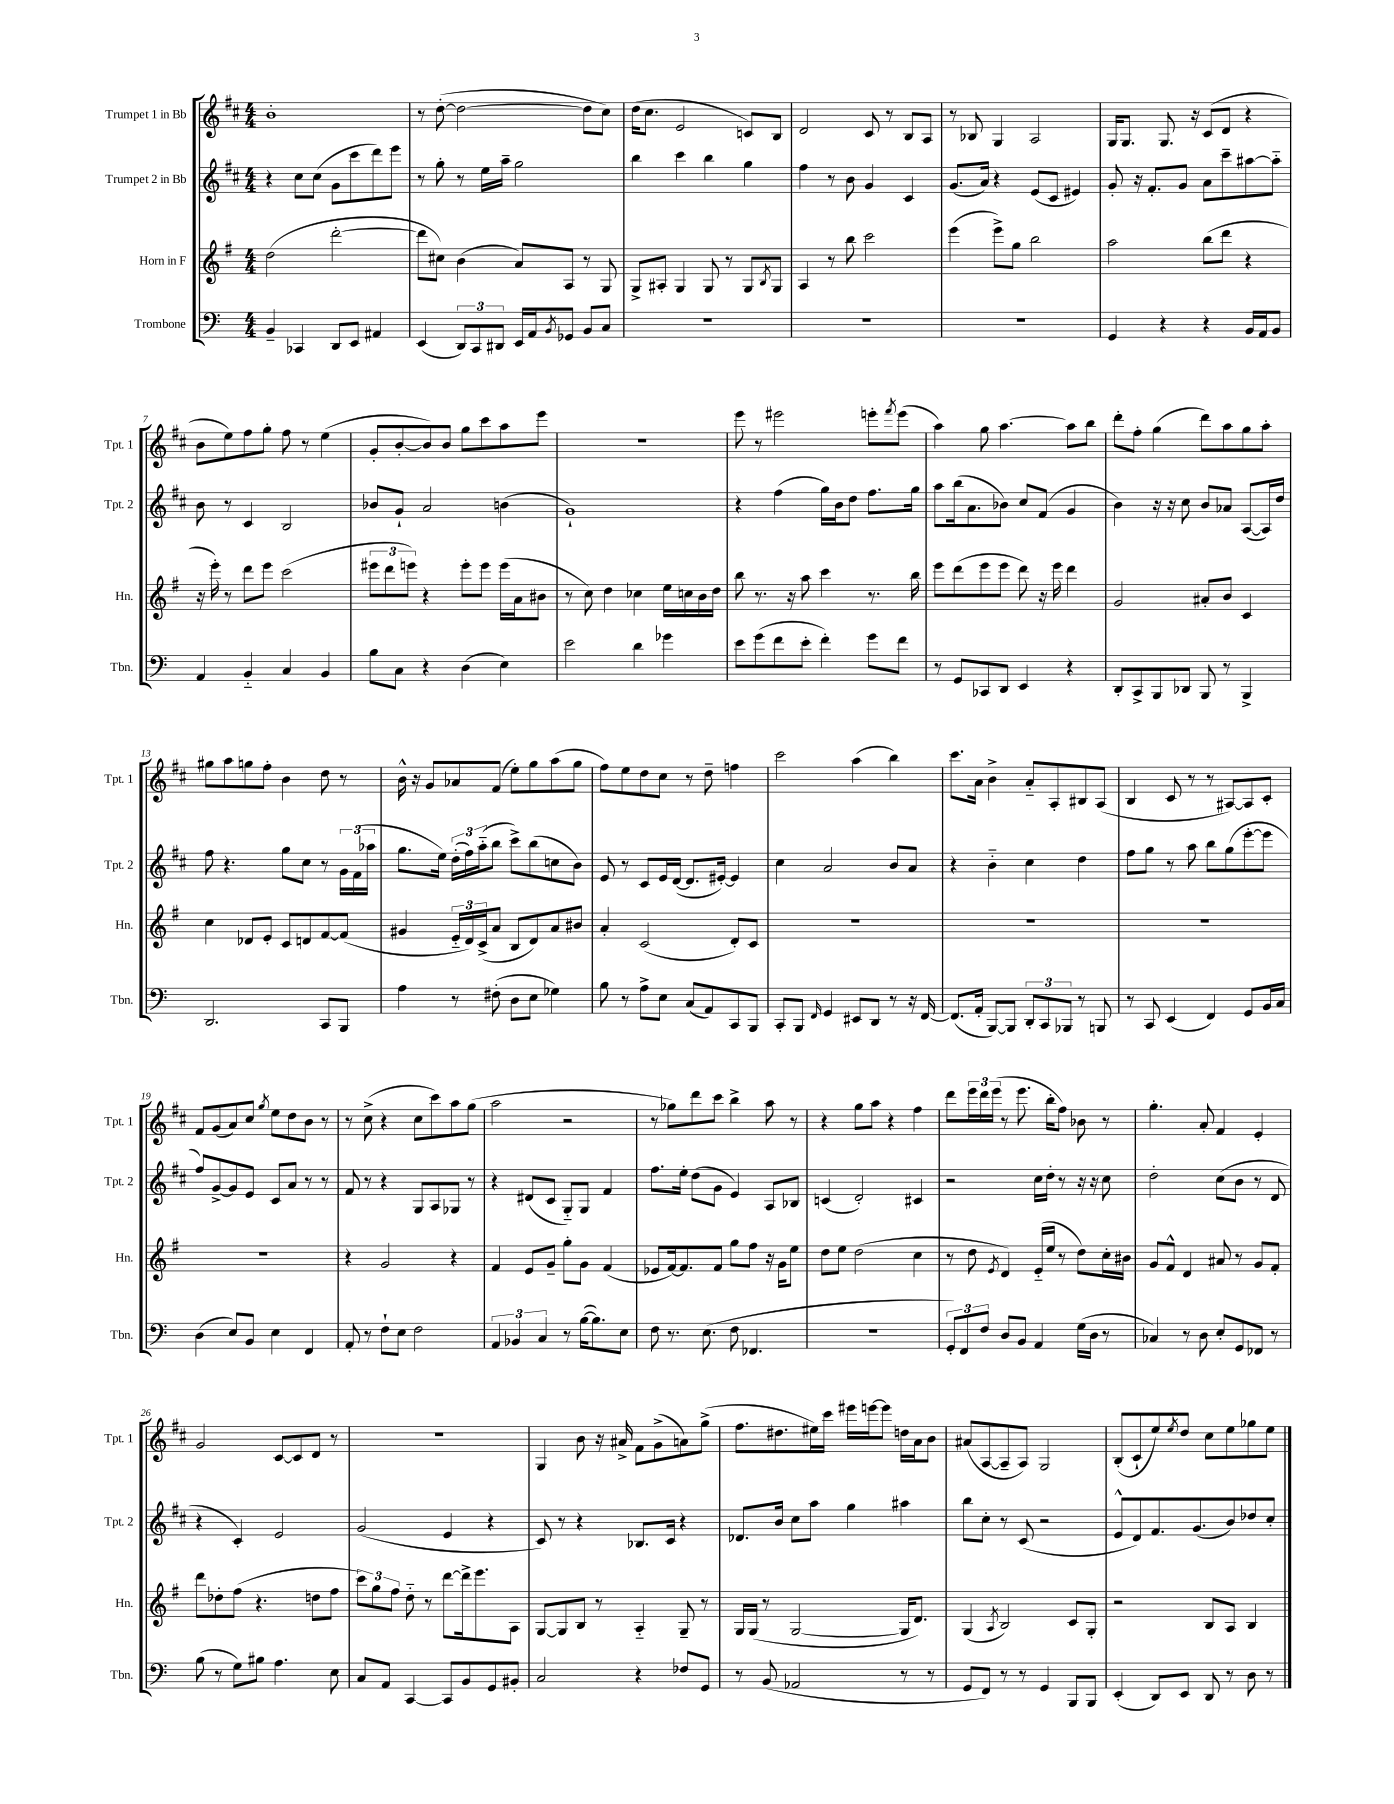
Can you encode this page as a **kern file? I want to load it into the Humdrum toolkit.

**kern	**kern	**kern	**kern
*staff4	*staff3	*staff2	*staff1
*clefF4	*clefG2	*clefG2	*clefG2
*k[]	*k[f#]	*k[f#c#]	*k[f#c#]
*M4/4	*M4/4	*M4/4	*M4/4
4BB~/	(2dd\	4r	1b'
4CC-/	.	8cc#\L	.
.	.	(8cc#\J	.
8DD/L	[2ddd'\	8g\L	.
8EE/J	.	8ccc#\	.
4AA#/	.	8ddd\)	.
.	.	8eee\J	.
=	=	=	=
(4EE/	8ddd\]L	8r	8r
.	8cc#\J)	8gg'\	([8dd'\
12DD/L)	(4b\	8r	2dd\_
12CC/	.	.	.
.	.	16ee\LL	.
12DD#/J	.	.	.
.	.	16aa~\JJ	.
16EE/LL	8a/L)	2gg\	.
16AA/J	.	.	.
8qBB/	.	.	.
8GG-/J	8A/J	.	.
8BB/L	8r	.	8dd\]L
8C/J	8G/	.	8cc#\J)
=	=	=	=
1r	8G^/L	4bb\	(16dd\LK
.	.	.	8.cc#\J
.	8A#'/J	.	.
.	4G/	4ccc#\	2e/
.	8G/	4bb\	.
.	8r	.	.
.	8G/L	4gg\	8c/L)
.	8qB/	.	.
.	8G/J	.	8B/J
=	=	=	=
1r	4A/	4ff#\	2d/
.	8r	8r	.
.	8bb\	8b\	.
.	2ccc\	4g/	8c#/
.	.	.	8r
.	.	4c#/	8B/L
.	.	.	8A/J
=	=	=	=
1r	(4eee\	(8.g/L	8r
.	.	.	8B-/
.	.	16a/Jk)	.
.	8eee^\L)	4r	4G/
.	8gg\J	.	.
.	2bb\	(8e/L	2A/
.	.	8c#/J	.
.	.	4e#/)	.
=	=	=	=
4GG/	2aa\	8g'/	16G/LK
.	.	.	8.G/J
.	.	16r	.
.	.	8.f#'/L	.
4r	.	.	8.G/
.	.	8g/J	.
.	.	.	16r
4r	(8bb\L	8a\L	(8c#/L
.	8ddd\J	8ccc#~\	8d/J
16BB/LL	4r	[8aa#\	4r
16AA/J	.	.	.
8BB/J	.	8aa#'~\]J	.
=	=	=	=
4AA/	16r	8b\	8b\L
.	16eee'\)	.	.
.	8r	8r	8ee\)
4BB'~/	8ddd\L	4c#/	8ff#\
.	8eee\J	.	8gg'\J
4C/	(2ccc\	2B/	8ff#\
.	.	.	8r
4BB/	.	.	(4ee\
=	=	=	=
8B\L	12eee#\L	8b-/L	8g'/L
.	12ddd\	.	.
8C\J	.	8g`/J	[8b'/
.	12eee\J)	.	.
4r	4r	2a/	8b/])
.	.	.	8b/J
(4D\	8eee'\L	.	8gg\L
.	8eee\J	.	8ccc#\
4E\)	(16eee\LL	(4b\	8aa\
.	16a\J	.	.
.	8b#\J	.	8eee\J
=	=	=	=
2e\	8r	1g`)	1r
.	8cc\)	.	.
.	4dd\	.	.
4d\	4cc-\	.	.
4g-\	16ee\LL	.	.
.	16cc\	.	.
.	16b\	.	.
.	16dd\JJ	.	.
=	=	=	=
8e\L	8bb\	4r	8eee\
(8g\	8.r	.	8r
8f\	.	(4ff#\	2eee#\
.	16r	.	.
8e'\J	8aa\	.	.
4f'\)	4ccc\	16gg\LL)	.
.	.	16b\J	.
.	.	8dd\J	.
8g\L	8.r	8.ff#\L	8eee'\L
.	.	.	8qfff#/
8f\J	.	.	(8eee\J
.	16bb\	16gg\Jk	.
=	=	=	=
8r	8eee\L	8aa\L	4aa\)
8GG/L	(8ddd\	(16bb\k	.
.	.	8.a\	.
8CC-/	8eee\	.	8gg\
8DD/J	8eee\J	8b-\J)	[4.aa\
4EE/	8ddd\)	8cc#/L	.
.	16r	(8f#/J	.
.	16eee\	.	.
4r	4ddd\	4g/	8aa\]L
.	.	.	8bb\J
=	=	=	=
8DD'/L	2g/	4b\)	8ddd'\L
8CC^/	.	.	8ff#'\J
8BBB/	.	16r	(4gg\
.	.	16r	.
8DD-/J	.	8cc#\	.
8BBB/	8a#'/L	8b/L	8ddd\L)
8r	8b/J	8a-/J	8aa\
4BBB^/	4c/	([8A/L	8gg\
.	.	16A/]L)	8aa'\J
.	.	16dd/JJ	.
=	=	=	=
2.DD/	4cc\	8ff#\	8gg#\L
.	.	4.r	8aa\
.	8d-/L	.	8gg\
.	8e'/J	.	8ff#'\J
.	8c/L	8gg\L	4b\
.	8d/	8cc#\J	.
8CC/L	[8f#/	8r	8dd\
8BBB/J	(8f#/]J	24g\LL	8r
.	.	(24f#\	.
.	.	24aa-\JJ	.
=	=	=	=
4A\	4g#/	8.gg\L	16b^^\
.	.	.	16r
.	.	.	8g/L
.	.	16ee\Jk)	.
8r	24e'~/LL	(24dd'\LL	8a-/
.	24d/)	24ff#\)	.
.	(24c^/J	(24aa'~\J	.
(8F#'\	8a/J	8bb\J	(8f#/J
8D\L	8B/L	8ccc#^\L)	8ee'\L)
8E\J	8d/)	(8bb\	8gg\
4G-\)	8a/	8cc\	(8aa\
.	8b#/J	8b\J)	8gg\J
=	=	=	=
8B\	4a'/	8e/	8ff#\L)
8r	.	8r	8ee\
8A^\L	(2c/	8c#/L	8dd\
8E\J	.	16e/L	8cc#\J
.	.	([16d/JJ	.
(8C/L	.	8.d/]L	8r
8AA/)	.	.	8dd~\
.	.	[16e#'/Jk)	.
8CC/	8d'/L)	4e#/]	4ff\
8BBB/J	8c/J	.	.
=	=	=	=
8CC'/L	1r	4cc#\	2ccc#\
8BBB/J	.	.	.
16qqFF/	.	.	.
4GG/	.	2a/	.
8EE#/L	.	.	(4aa\
8DD/J	.	.	.
8r	.	8b/L	4bb\)
16r	.	8a/J	.
[16FF/	.	.	.
=	=	=	=
(8.FF/]L	1r	4r	8.ccc#\L
16AA'/Jk	.	.	16a\Jk
[8BBB/L)	.	4b'~\	4b^\
8BBB/]J	.	.	.
12DD'/L	.	4cc#\	8a'~/L
12CC/	.	.	.
.	.	.	8A'/
12BBB-/J	.	.	.
8r	.	4dd\	8B#/
8BBB/	.	.	(8A/J
=	=	=	=
8r	1r	8ff#\L	4B/
8CC/	.	8gg\J	.
(4EE/	.	8r	8c#/
.	.	8aa\	8r
4FF/)	.	8bb\L	8r
.	.	(8gg\	[8A#/L)
8GG/L	.	[8eee'\	8A#/]
16BB/L	.	8eee\]J	8c#'/J
16C/JJ	.	.	.
=	=	=	=
(4D\	1r	8ff#/L)	8f#/L
.	.	[8g^/	(8g/
8E/L)	.	8g/]	8a/)
8BB/J	.	8e/J	8cc#/J
.	.	.	8qgg/
4E\	.	8c#/L	8ee\L
.	.	8a/J	8dd\
4FF/	.	8r	8b\J
.	.	8r	8r
=	=	=	=
8AA'/	4r	8f#/	8r
8r	.	8r	(8cc#^\
8F`\L	2g/	4r	4r
8E\J	.	.	.
2F\	.	8G/L	8cc#\L
.	.	8A/	8ccc#\)
.	4r	8G-/J	8aa\
.	.	8r	(8gg\J
=	=	=	=
6AA/	4f#/	4r	2aa\
6BB-/	.	.	.
.	8e/L	(8d#/L	.
6C/	.	.	.
.	8g~/J	8c#/J	.
8r	8gg'\L	8G'~/L)	2r
([16B\LK	8g\J	8G/J	.
8.B\])	.	.	.
.	(4f#/	4f#/	.
8E\J	.	.	.
=	=	=	=
8F\	8e-/L	8.ff#\L	8r
8.r	[16f#/k)	.	8gg-\L)
.	8.f#/]	16ee'\Jk	.
.	.	(8dd\L	8ddd\
(8.E\	.	.	.
.	8f#/J	8g\J	8ccc#\J
8F\	8gg\L	4e/)	4bb^\
4.FF-/	8ff#\J	.	.
.	16r	8A/L	8aa\
.	16g\LK	.	.
.	8ee\J	8B-/J	8r
=	=	=	=
1r	8dd\L	(4c/	4r
.	8ee\J	.	.
.	(2dd\	2d'/)	8gg\L
.	.	.	8aa\J
.	.	.	4r
.	4cc\	4c#/	4ff#\
=	=	=	=
12GG'/L)	8r	2r	8ddd\L
12FF/	.	.	.
.	8dd\	.	24eee\L
12F/J	.	.	24ddd\
.	.	.	(24eee\JJ
.	8qe/	.	.
8D/L	4d/)	.	8r
8BB/J	.	.	8.eee\
4AA/	(16e'~/LL	16cc#\LL	.
.	16ee/JJ	16dd'\JJ	16bb'\LK
.	8r	8r	8ff#\J)
(16G\LL	8dd\L)	16r	8b-\
16D\JJ	.	16r	.
8r	16cc'\L	8cc#\	8r
.	16b#\JJ	.	.
=	=	=	=
4C-/)	8g/L	2dd'\	4.gg'\
.	8f#^^/J	.	.
8r	4d/	.	.
8D\	.	.	8a'/
8E'/L	8a#/	(8cc#\L	4f#/
8GG/	8r	8b\J	.
8FF-/J	8g/L	8r	4e'/
8r	8f#'/J	8d/	.
=	=	=	=
(8B\	8ddd\L	4r	2g/
8r	8dd-'\	.	.
8G\L)	(8ff#\J	4c#'/)	.
8B#\J	4.r	.	.
4.A\	.	2e/	[8c#/L
.	.	.	8c#/]
.	8dd\L	.	8d/J
8E\	8ff#\J	.	8r
=	=	=	=
8C/L	12ccc\L)	(2g/	1r
.	12gg\	.	.
8AA/J	.	.	.
.	12ff#\J	.	.
[4CC/	8dd'~\	.	.
.	8r	.	.
8CC/]L	[8ddd\L	4e/	.
8BB/	16ddd^\]k	.	.
.	8.eee\	.	.
8GG/	.	4r	.
8BB#'/J	8A\J	.	.
=	=	=	=
2C/	[8G/L	8c#/)	4G/
.	8G/]	8r	.
.	8B/J	4r	8b\
.	8r	.	16r
.	.	.	16a#^/
4r	4A'~/	8.B-/L	8f#\L
.	.	.	(8g^\
.	.	16c#/Jk	.
8F-/L	8G~/	4r	8a\)
8GG/J	8r	.	(8gg^\J
=	=	=	=
8r	16G/LL	8.d-/L	8.ff#\L
.	(16G/JJ	.	.
(8BB/	8r	.	.
.	.	16b/Jk	8.dd#\
2AA-/	[2G/	8cc#\L	.
.	.	8aa\J	16ee#\L)
.	.	.	16ccc#\JJ
.	.	4gg\	16eee#\LL
.	.	.	[16eee\J
.	.	.	8eee\]J
8r	16G/]LK	4aa#\	16dd\LL
.	8.d/J)	.	16a\J
8r	.	.	8b\J
=	=	=	=
8GG/L	(4G/	8bb\L	(8a#/L
8FF/J)	.	8cc#'\J	[8A/
.	8qA/	.	.
8r	2B/)	8r	8A~/]
8r	.	(8c#/	8A/J)
4GG/	.	2r	2G/
8BBB/L	8c/L	.	.
8BBB/J	8G'/J	.	.
=	=	=	=
(4EE'/	2r	8e^^/L	(8B'/L
.	.	8d/)	8c#`/
8DD/L)	.	8.f#/	8ee/)
.	.	.	8qee/
8EE/J	.	.	8dd/J
.	.	(8.g/	.
8DD/	8B/L	.	8cc#\L
8r	8A/J	8b/)	8ee\
8D\	4B/	8dd-/	8gg-\
8r	.	8cc#'/J	8ee\J
==	==	==	==
*-	*-	*-	*-
